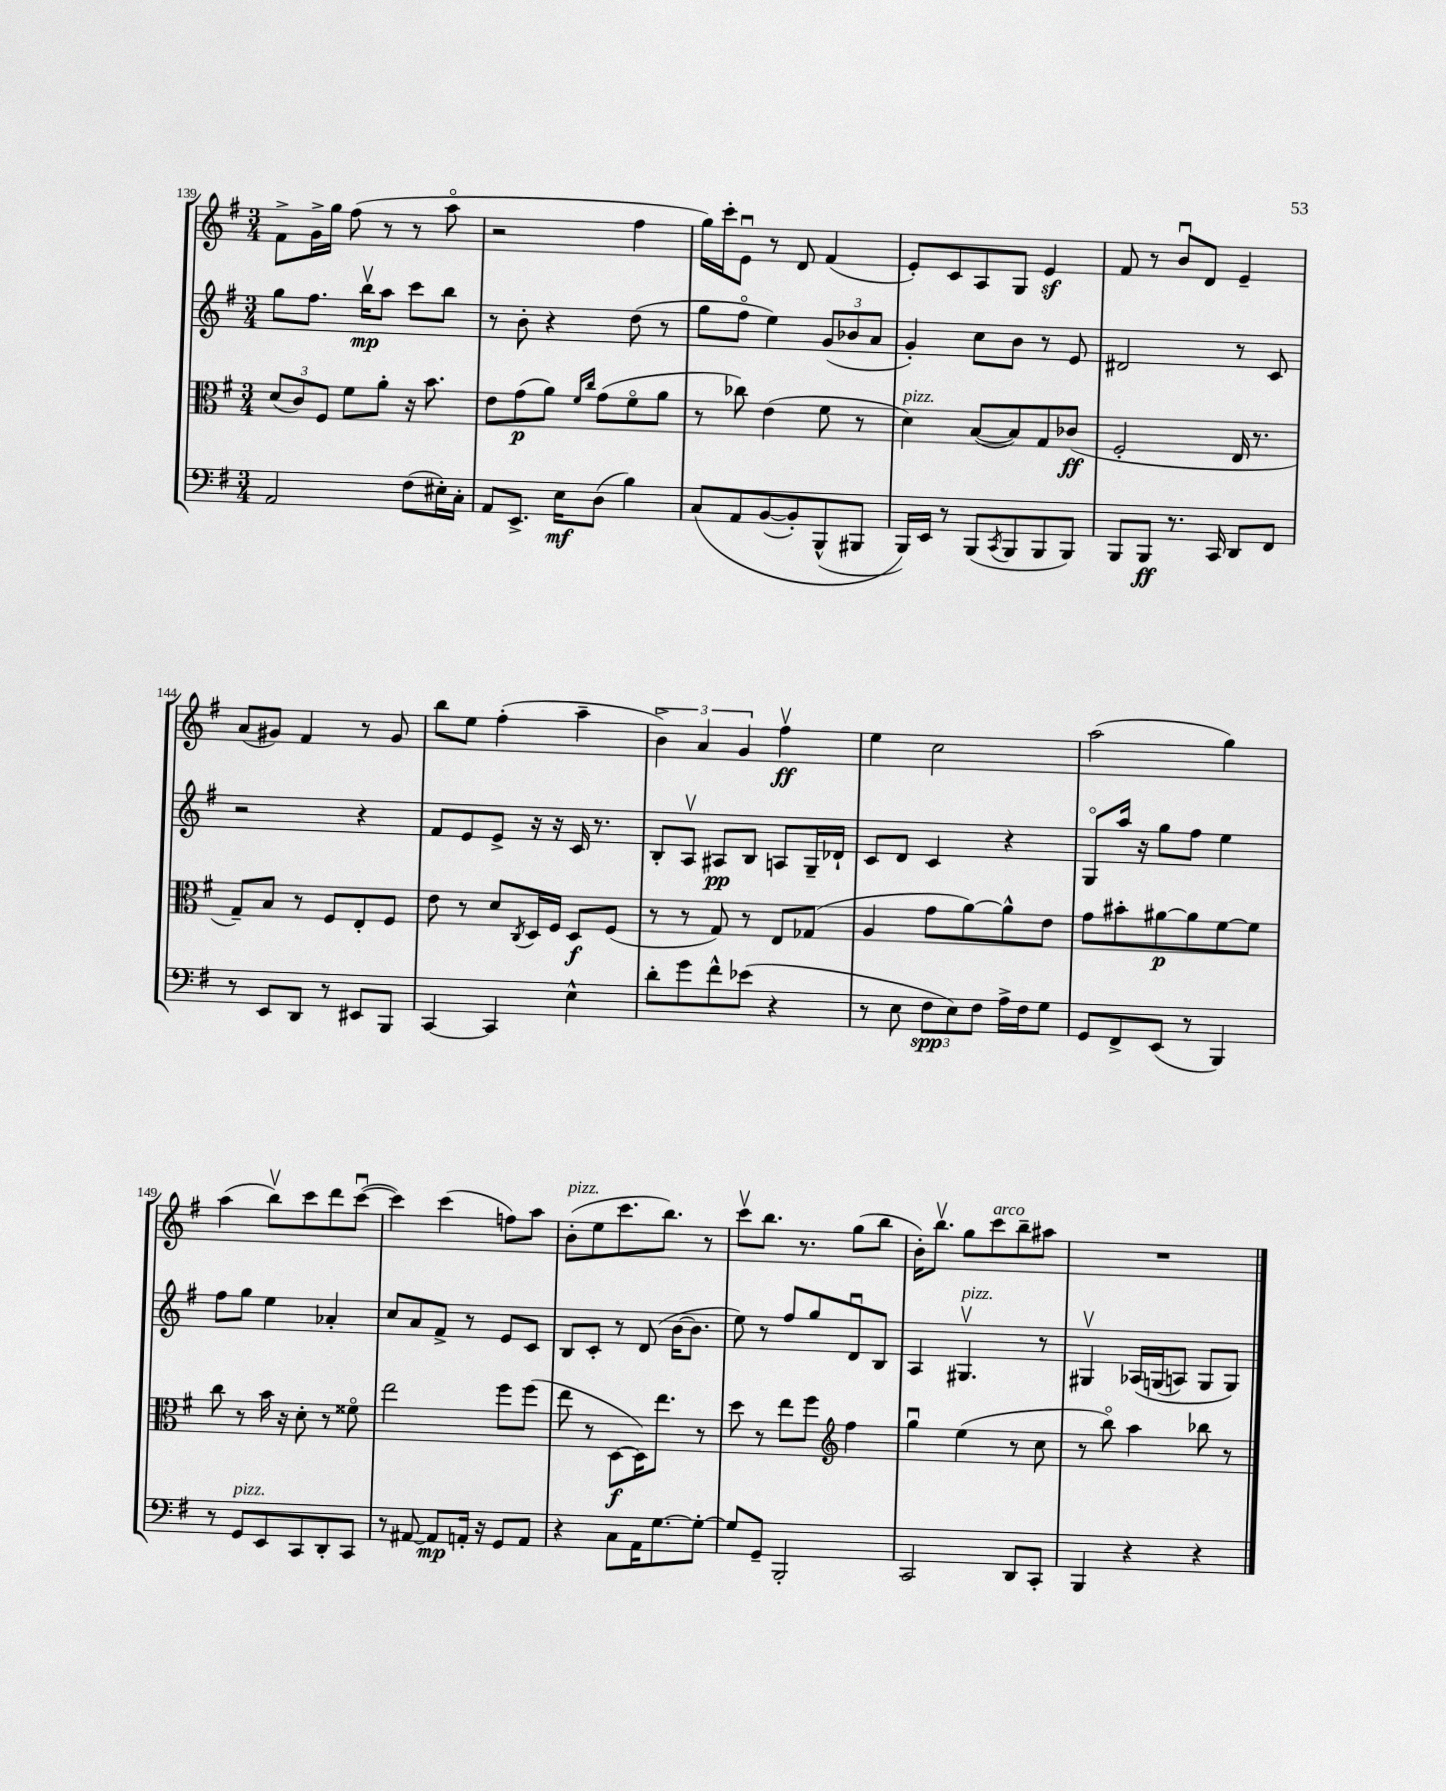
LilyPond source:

<<
\new StaffGroup <<
\new Staff = "s0" {
    \clef treble \key g \major \numericTimeSignature \time 3/4
    fis'8-> g'16-> g''16 fis''8( r8 r8 a''8\flageolet |
    r2 fis''4 |
    g''16) c'''16-. e'8\downbow r8 d'8 fis'4( |
    e'8-.) c'8 a8 g8 e'4\sf |
    fis'8 r8 b'8\downbow d'8 e'4-- |
    a'8( gis'8) fis'4 r8 gis'8 |
    b''8 e''8 fis''4-.( a''4-- |
    \tuplet 3/2 { b'4->) a'4 g'4 } fis''4\upbow\ff |
    e''4 c''2 |
    a''2( g''4) |
    a''4( b''8\upbow) c'''8 d'''8 c'''8~\downbow( |
    c'''4) c'''4( f''8) a''8 |
    b'8-.^\markup { \italic "pizz." }( e''8 c'''8. b''8.) r8 |
    c'''8\upbow b''8. r8. g''8( b''8 |
    b'16-.) b''8.\upbow g''8 c'''8^\markup { \italic "arco" } b''8-- ais''8 |
    R2. \bar "|." |
}
\new Staff = "s1" {
    \clef treble \key g \major \numericTimeSignature \time 3/4
    g''8 fis''8. b''16\upbow\mp a''8 c'''8 b''8 |
    r8 b'8-. r4 d''8( r8 |
    g''8 fis''8\flageolet e''4) \tuplet 3/2 { g'8( bes'8 a'8 } |
    g'4-.) c''8 b'8 r8 e'8 |
    dis'2 r8 c'8 |
    r2 r4 |
    fis'8 e'8 e'8-> r16 r16 c'16 r8. |
    b8-. a8\upbow ais8\pp b8 a8 g16-- des'16-! |
    c'8 d'8 c'4 r4 |
    g8\flageolet a''16 r16 g''8 fis''8 e''4 |
    fis''8 g''8 e''4 aes'4-. |
    c''8 a'8 fis'8-> r8 e'8 c'8 |
    b8 c'8-. r8 d'8( b'16~ b'8. |
    e''8) r8 fis''8 g''8 d'8\downbow b8 |
    a4 gis4.\upbow^\markup { \italic "pizz." } r8 |
    gis4\upbow aes16\( g16( a8) g8 g8\) \bar "|." |
}
\new Staff = "s2" {
    \clef alto \key g \major \numericTimeSignature \time 3/4
    \tuplet 3/2 { d'8( c'8) fis8 } fis'8 a'8-. r16 b'8. |
    e'8 g'8\p( a'8) \grace { fis'16 c''16 } g'8( fis'8\flageolet a'8 |
    r8 ces''8) e'4( fis'8 r8 |
    d'4^\markup { \italic "pizz." }) b8~( b8) g8 ces'8\ff( |
    fis2-. e16 r8. |
    g8--) b8 r8 fis8 e8-. fis8 |
    e'8 r8 d'8 \acciaccatura { c8 } d16 fis16 d8\f fis8( |
    r8 r8 g8) r8 e8 ges8( |
    a4 g'8 a'8~) a'8-^ e'8 |
    g'8 bis'8-. ais'8~\p ais'8 fis'8~ fis'8 |
    c''8 r8 b'16 r16 d'8-. r8 fisis'8\flageolet |
    e''2 fis''8 fis''8( |
    e''8 r8 d8~\f d16) e''8. r8 |
    d''8 r8 e''8 fis''8 \clef treble fis''4 |
    g''4\downbow e''4( r8 c''8 |
    r8 b''8\flageolet) a''4 bes''8 r8 \bar "|." |
}
\new Staff = "s3" {
    \clef bass \key g \major \numericTimeSignature \time 3/4
    a,2 fis8( eis16-.) c16-. |
    a,8 e,8.-> e16\mf d8( b4) |
    c8\( a,8 b,8~( b,8-.) b,,8-^( bis,,8 |
    b,,16)\) e,16 r8 b,,8( \acciaccatura { c,8 } b,,8 b,,8 b,,8) |
    b,,8 b,,8\ff r8. c,16 d,8 fis,8 |
    r8 e,8 d,8 r8 eis,8 b,,8 |
    c,4~ c,4 e4-^ |
    d'8-. g'8 fis'8-^ ees'8( r4 |
    r8 e8 \tuplet 3/2 { fis8\spp e8) fis8 } a16-> fis16 g8 |
    g,8 fis,8-> e,8( r8 b,,4) |
    r8 g,8^\markup { \italic "pizz." } e,8 c,8 d,8-. c,8 |
    r8 ais,8~ ais,8\mp a,16-. r16 g,8 a,8 |
    r4 c8 a,16 g8.~ g8~-. |
    g8 g,8-- b,,2-. |
    c,2 d,8 c,8-. |
    b,,4 r4 r4 \bar "|." |
}
>>
>>
\layout { \context { \Score currentBarNumber = #139 } }
